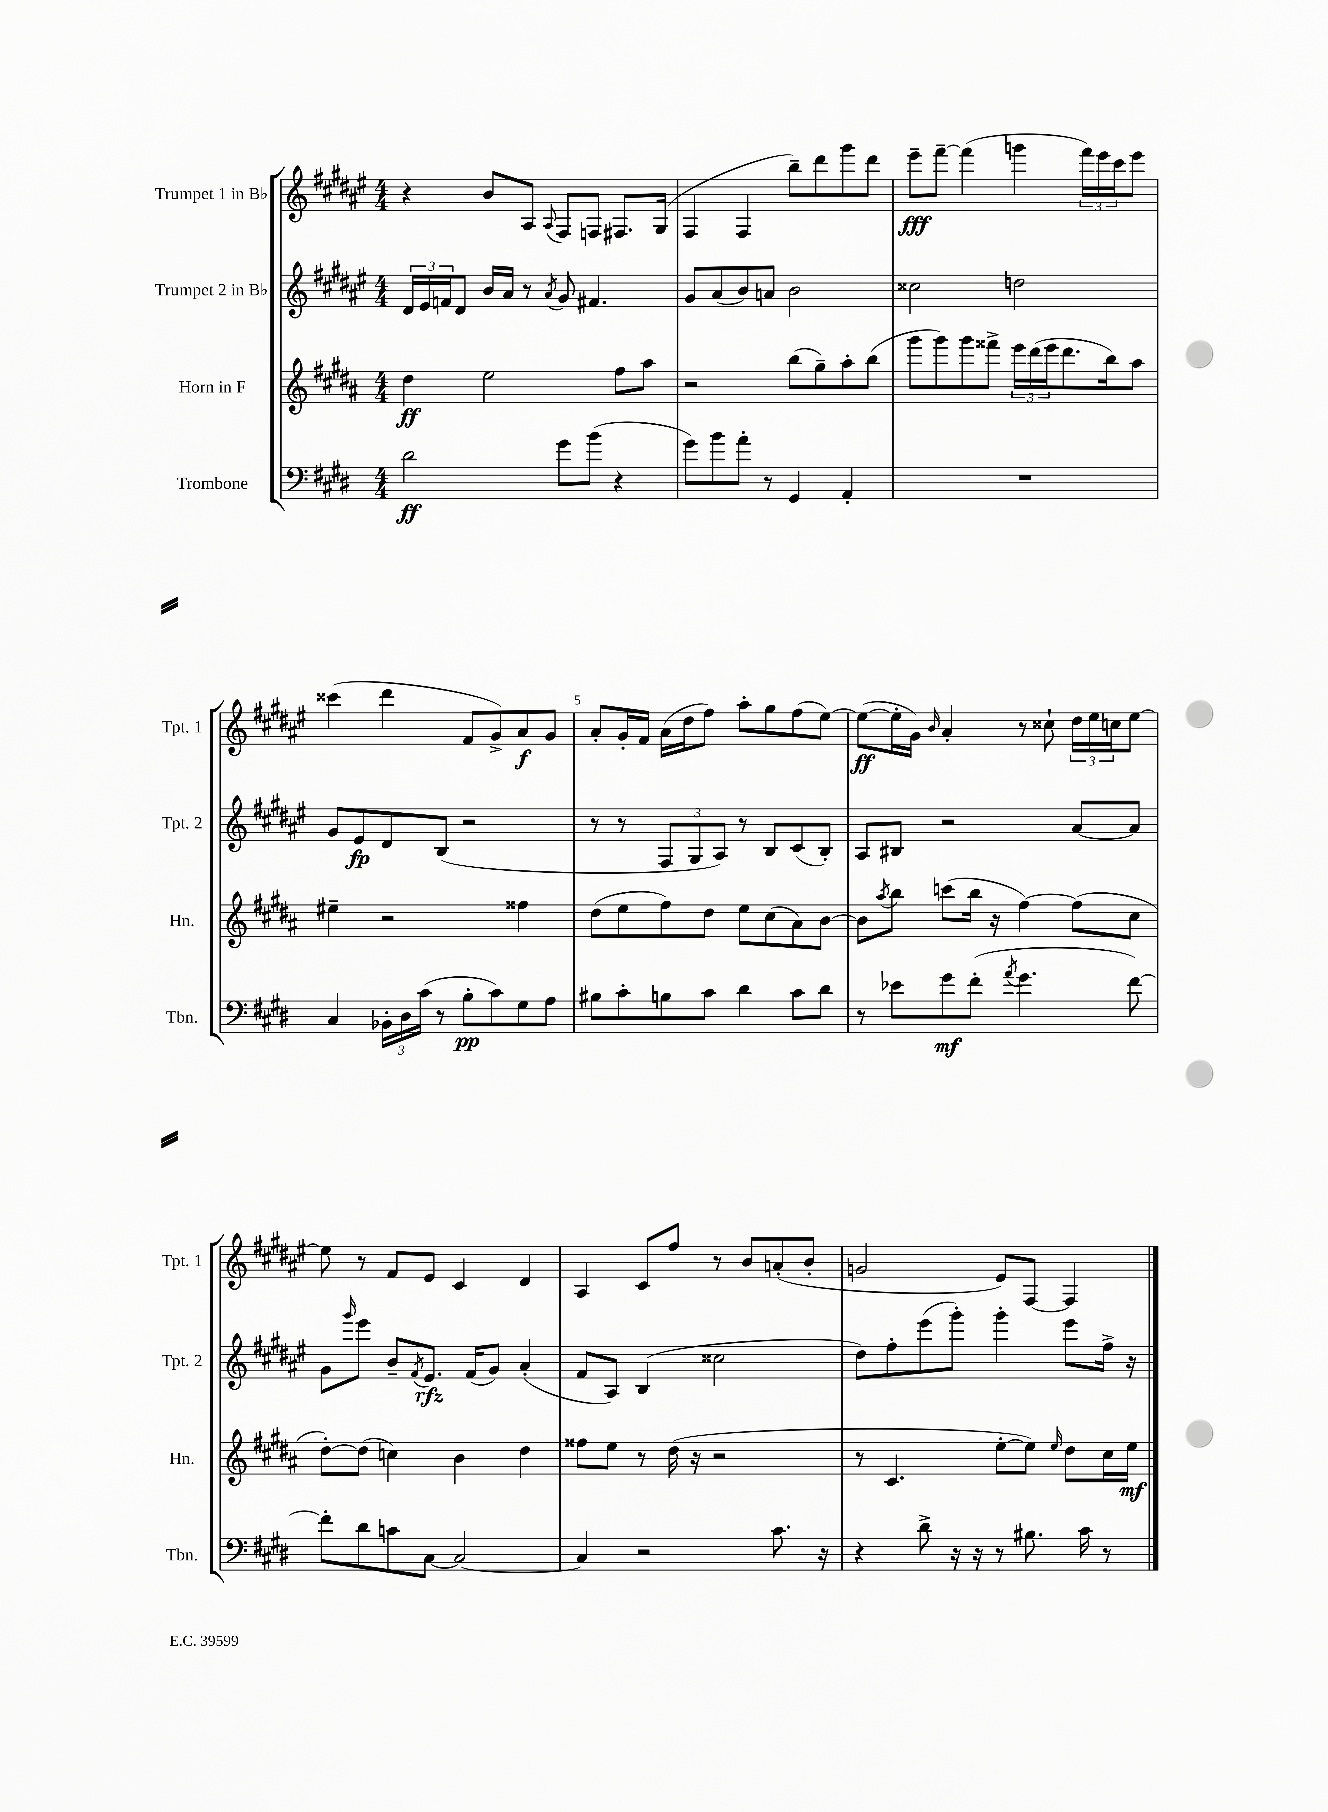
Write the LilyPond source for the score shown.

<<
\new StaffGroup <<
\new Staff = "s0" \with { instrumentName = "Trumpet 1 in Bb" shortInstrumentName = "Tpt. 1" } {
    \clef treble \key fis \major \numericTimeSignature \time 4/4
    r4 b'8 ais8 \appoggiatura { ais8 } fis8 f8 fis8. gis16( |
    fis4 fis4 b''8--) dis'''8 gis'''8 dis'''8 |
    eis'''8--\fff fis'''8~-- fis'''4( g'''4 \tuplet 3/2 { fis'''16) eis'''16 cis'''16 } eis'''8 |
    cisis'''4( dis'''4 fis'8 gis'8->) ais'8\f gis'8 |
    ais'8-. gis'16-. fis'16 ais'16( dis''16 fis''8) ais''8-. gis''8 fis''8( eis''8~) |
    eis''8~\ff( eis''16-. gis'16) \grace { b'16 } ais'4-. r8 cisis''8-! \tuplet 3/2 { dis''16 eis''16 c''16 } eis''8~ |
    eis''8 r8 fis'8 eis'8 cis'4 dis'4 |
    ais4 cis'8 fis''8 r8 b'8 a'8-.( b'8-. |
    g'2 eis'8) fis8~ fis4 \bar "|." |
}
\new Staff = "s1" \with { instrumentName = "Trumpet 2 in Bb" shortInstrumentName = "Tpt. 2" } {
    \clef treble \key fis \major \numericTimeSignature \time 4/4
    \tuplet 3/2 { dis'16 eis'16 f'16 } dis'8 b'16 ais'16 r8 \acciaccatura { ais'8 } gis'8 fis'4. |
    gis'8 ais'8( b'8) a'8 b'2 |
    cisis''2 d''2 |
    gis'8 eis'8\fp dis'8 b8( r2 |
    r8 r8 \tuplet 3/2 { fis8 gis8 ais8) } r8 b8 cis'8( b8-.) |
    ais8 bis8 r2 ais'8~ ais'8 |
    gis'8 \grace { gis'''16 } eis'''8 b'8-- \acciaccatura { fis'8 } eis'8.\rfz fis'16( gis'8) ais'4-.( |
    fis'8 ais8) b4( cisis''2 |
    dis''8) fis''8-. eis'''8( gis'''8-.) gis'''4-. eis'''8 fis''16-> r16 \bar "|." |
}
\new Staff = "s2" \with { instrumentName = "Horn in F" shortInstrumentName = "Hn." } {
    \clef treble \key b \major \numericTimeSignature \time 4/4
    dis''4\ff e''2 fis''8 ais''8 |
    r2 b''8( gis''8--) ais''8-. b''8( |
    gis'''8 gis'''8) gis'''8 fisis'''8-> \tuplet 3/2 { e'''16 dis'''16( e'''16 } dis'''8. b''16) ais''8 |
    eis''4-- r2 fisis''4 |
    dis''8( e''8 fis''8) dis''8 e''8 cis''8( ais'8) b'8~ |
    b'8 \acciaccatura { ais''8 } b''8 c'''8( b''16 r16 fis''4~) fis''8( cis''8 |
    dis''8~-.) dis''8( c''4) b'4 dis''4 |
    fisis''8 e''8 r8 dis''16( r16 r2 |
    r8 cis'4. e''8~-. e''8) \grace { e''16 } dis''8 cis''16 e''16\mf \bar "|." |
}
\new Staff = "s3" \with { instrumentName = "Trombone" shortInstrumentName = "Tbn." } {
    \clef bass \key e \major \numericTimeSignature \time 4/4
    dis'2\ff gis'8 b'8( r4 |
    gis'8) b'8 a'8-. r8 gis,4 a,4-. |
    R1 |
    cis4 \tuplet 3/2 { bes,16-. dis16 cis'16( } r8 b8-.\pp cis'8) gis8 a8 |
    bis8 cis'8-. b8 cis'8 dis'4 cis'8 dis'8 |
    r8 ees'8 gis'8\mf fis'8-.( \acciaccatura { a'8 } gis'4. fis'8~) |
    fis'8-. dis'8 c'8 cis8~ cis2~ |
    cis4 r2 cis'8. r16 |
    r4 dis'8-> r16 r16 r8 bis8. cis'16 r8 \bar "|." |
}
>>
>>
\layout { \context { \Score \override BarNumber.break-visibility = ##(#f #t #t) barNumberVisibility = #(every-nth-bar-number-visible 5) } }
